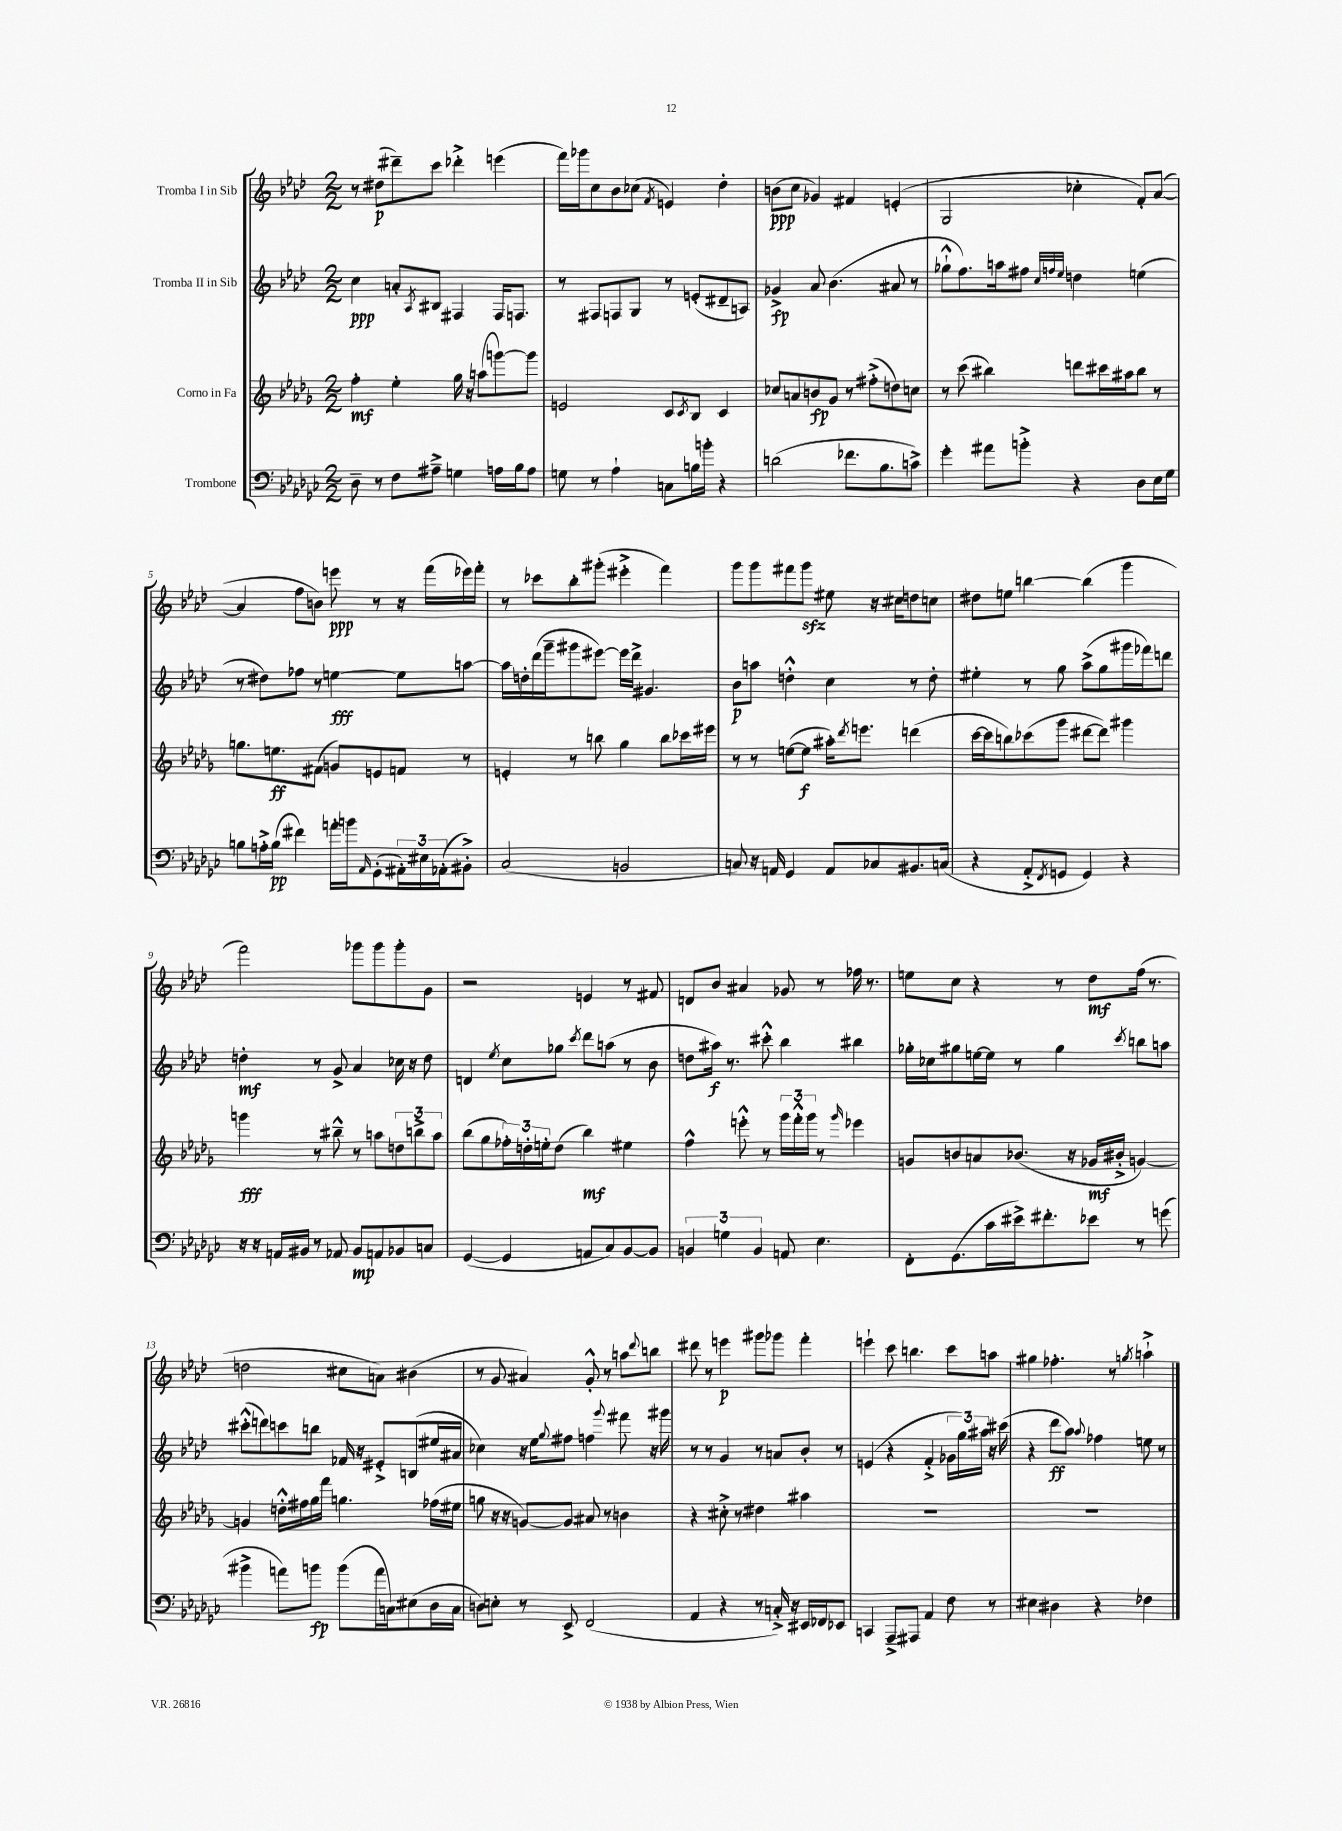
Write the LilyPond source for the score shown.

<<
\new StaffGroup <<
\new Staff = "s0" \with { instrumentName = "Tromba I in Sib" } {
    \clef treble \key aes \major \numericTimeSignature \time 2/2
    r8 dis''8\p( dis'''8--) c'''8 des'''4-.-> e'''4( |
    f'''16) ges'''16 c''8 bes'8 ces''8( \acciaccatura { f'8 } e'4) des''4-. |
    b'8\ppp( c''8 ges'4) fis'4 e'4-.( |
    g2 ces''4-. f'8-.) aes'8~( |
    aes'4 f''8 b'8) e'''8\ppp r8 r16 f'''16( ees'''16) f'''16-. |
    r8 ces'''8 bes''8-. gis'''8-.( eis'''4-.-> f'''4) |
    g'''8 g'''8 fis'''8 g'''8\sfz eis''8 r16 cis''16 d''8 c''8 |
    dis''8 e''8 b''4~ b''4( g'''4 |
    f'''2) ges'''8 ges'''8 ges'''8-. g'8 |
    r2 e'4 r8 fis'8 |
    d'8 bes'8 ais'4 ges'8 r8 fes''16 r8. |
    e''8 c''8 r4 r8 des''8\mf f''16( r8. |
    d''2 cis''8 a'8) bis'4( |
    r8 g'8 ais'4) g'8-.-^ r8 a''8 \appoggiatura { des'''8 } b''8 |
    dis'''8 r8 e'''4\p gis'''8 ges'''8 f'''4-. |
    e'''4-! c'''8 b''4. c'''8 a''8 |
    gis''4 fes''4.-. r8 \acciaccatura { g''8 } a''4-!-> \bar "|." |
}
\new Staff = "s1" \with { instrumentName = "Tromba II in Sib" } {
    \clef treble \key aes \major \numericTimeSignature \time 2/2
    c''4\ppp a'8-. \acciaccatura { aes8 } bis8 fis4 fis16 f8. |
    r8 fis8 f8 g8 r8 e'8-.( dis'8-- a8) |
    ges'4->\fp aes'8 bes'4.( ais'8 r8 |
    ges''8-!-^ f''8.) a''16 fis''8 \grace { c''32 f''32 ees''32 } d''4 e''4( |
    r8 dis''8) fes''8 r8 e''4~\fff e''8 a''8~ |
    a''16 d''16-. des'''16( g'''16-- gis'''8 eis'''8~) eis'''16 des'''16-> gis'4. |
    bes'8\p a''8 d''4-.-^ c''4 r8 d''8-. |
    eis''4-. r8 g''8 aes''8->( g''8 gis'''16 fes'''16) d'''8 |
    d''4-.\mf r8 g'8-> aes'4 ces''16 r16 d''8 |
    d'4 \acciaccatura { ees''8 } c''8 ges''8 \acciaccatura { c'''8 } des'''8 a''8( r8 bes'8 |
    d''8 ais''16\f) r8. cis'''8-.-^ bes''4 bis''4 |
    ges''16-. ces''16 gis''8 e''16~ e''16 r8 gis''4 \acciaccatura { c'''8 } b''8 a''8 |
    cis'''8-.-^( d'''8) c'''8 b''8 fes'16 r16 eis'8-.-> b8( eis''16 ais'16 |
    ces''4) r16 ees''16 \appoggiatura { g''8 } fis''8 f''4 \appoggiatura { g'''8 } fis'''8 r16 gis'''16 |
    r8 r8 g'4 r8 a'8 bes'8-. r8 |
    e'4( r4 f'4-.-> \tuplet 3/2 { ges'16 g''16) ais''16 } r16 cis'''16( |
    r4 des'''8\ff aes''8) \appoggiatura { aes''8 } fes''4 e''8 r8 \bar "|." |
}
\new Staff = "s2" \with { instrumentName = "Corno in Fa" } {
    \clef treble \key des \major \numericTimeSignature \time 2/2
    f''4-.\mf ees''4-. ges''16 r16 a''8( g'''8~) g'''8 |
    e'2 c'8 \acciaccatura { c'8 } bes8 c'4 |
    ces''8 a'8 b'8\fp ges'8 r8 fis''8-.->( d''8) c''8 |
    r8 c'''8( bis''4) d'''8 cis'''16 ais''16 bis''8 r8 |
    g''8. e''8.\ff fis'8( g'8) e'8 f'8 r8 |
    e'4-. r8 b''8 ges''4 b''8 ces'''16 eis'''16 |
    r8 r8 e''8~( e''8\f ais''16-.) \acciaccatura { des'''8 } e'''8. d'''4( |
    c'''16~ c'''16 b''8) ces'''8( ges'''8 dis'''8~ dis'''8) gis'''4 |
    g'''4\fff r8 bis''8---^ r8 a''8 \tuplet 3/2 { d''8 b''8-> a''8 } |
    bes''8( ges''8 \tuplet 3/2 { fes''16-.) d''16-. e''16-. } d''8( bes''4\mf) eis''4 |
    f''4-^ e'''8-.-^ r8 \tuplet 3/2 { ges'''16 f'''16-.-^ ges'''16 } r8 \grace { ges'''16 } ees'''4 |
    g'8 b'8 a'8 bes'8.( r16 ges'16\mf bis'16-.-> g'4~) |
    g'4 d''16-.-^ fis''16 ges''16 f'''16 g''4. fes''16( eis''16 |
    g''8 r16 r16 g'8~) g'8 ais'8 r8 b'4 |
    r4 cis''8-.-> r8 dis''4 ais''4 |
    R1 |
    R1 \bar "|." |
}
\new Staff = "s3" \with { instrumentName = "Trombone" } {
    \clef bass \key ges \major \numericTimeSignature \time 2/2
    des8-- r8 f8 ais8---> g4 a16 bes16 a8 |
    g8 r8 aes4-! c8 b16 b'16-. r4 |
    d'2( fes'8. bes8. c'8->) |
    ges'4-. ais'8 b'8-.-> r4 des8 ees16 ges16 |
    b8 a16-.-> b16\pp( fis'4) a'16-. b'16 \grace { aes,16 } ges,8-.( \tuplet 3/2 { ais,16-.) eis16 aes,16-.( } bis,8-.->) |
    ces2( b,2 |
    c8) r16 a,16 ges,4 a,8 ces8 bis,8. c16( |
    r4 aes,8-.-> \acciaccatura { f,8 } g,8 g,4) r4 |
    r16 r16 a,16 bis,16 r8 aes,8 bis,8\mp a,8 bes,8 c8 |
    ges,4~( ges,4 a,8 ces8) bes,8~ bes,8 |
    \tuplet 3/2 { b,4 g4 b,4 } a,8 ees4. |
    f,8-. ges,8.( ces'16 eis'16->) fis'8.-. ees'8 r8 g'8( |
    bis'4-> a'8) b'8\fp b'8( a'16 c16) eis8( des16 c16 |
    d8) e8-. r8 ees,8-> f,2( |
    aes,4 r4 r8 c16-.->) r16 eis,16 fes,16 ees,8 |
    c,4 aes,,8---> ais,,8 aes,4 f8 r8 |
    eis4 dis4 r4 fes4 \bar "|." |
}
>>
>>
